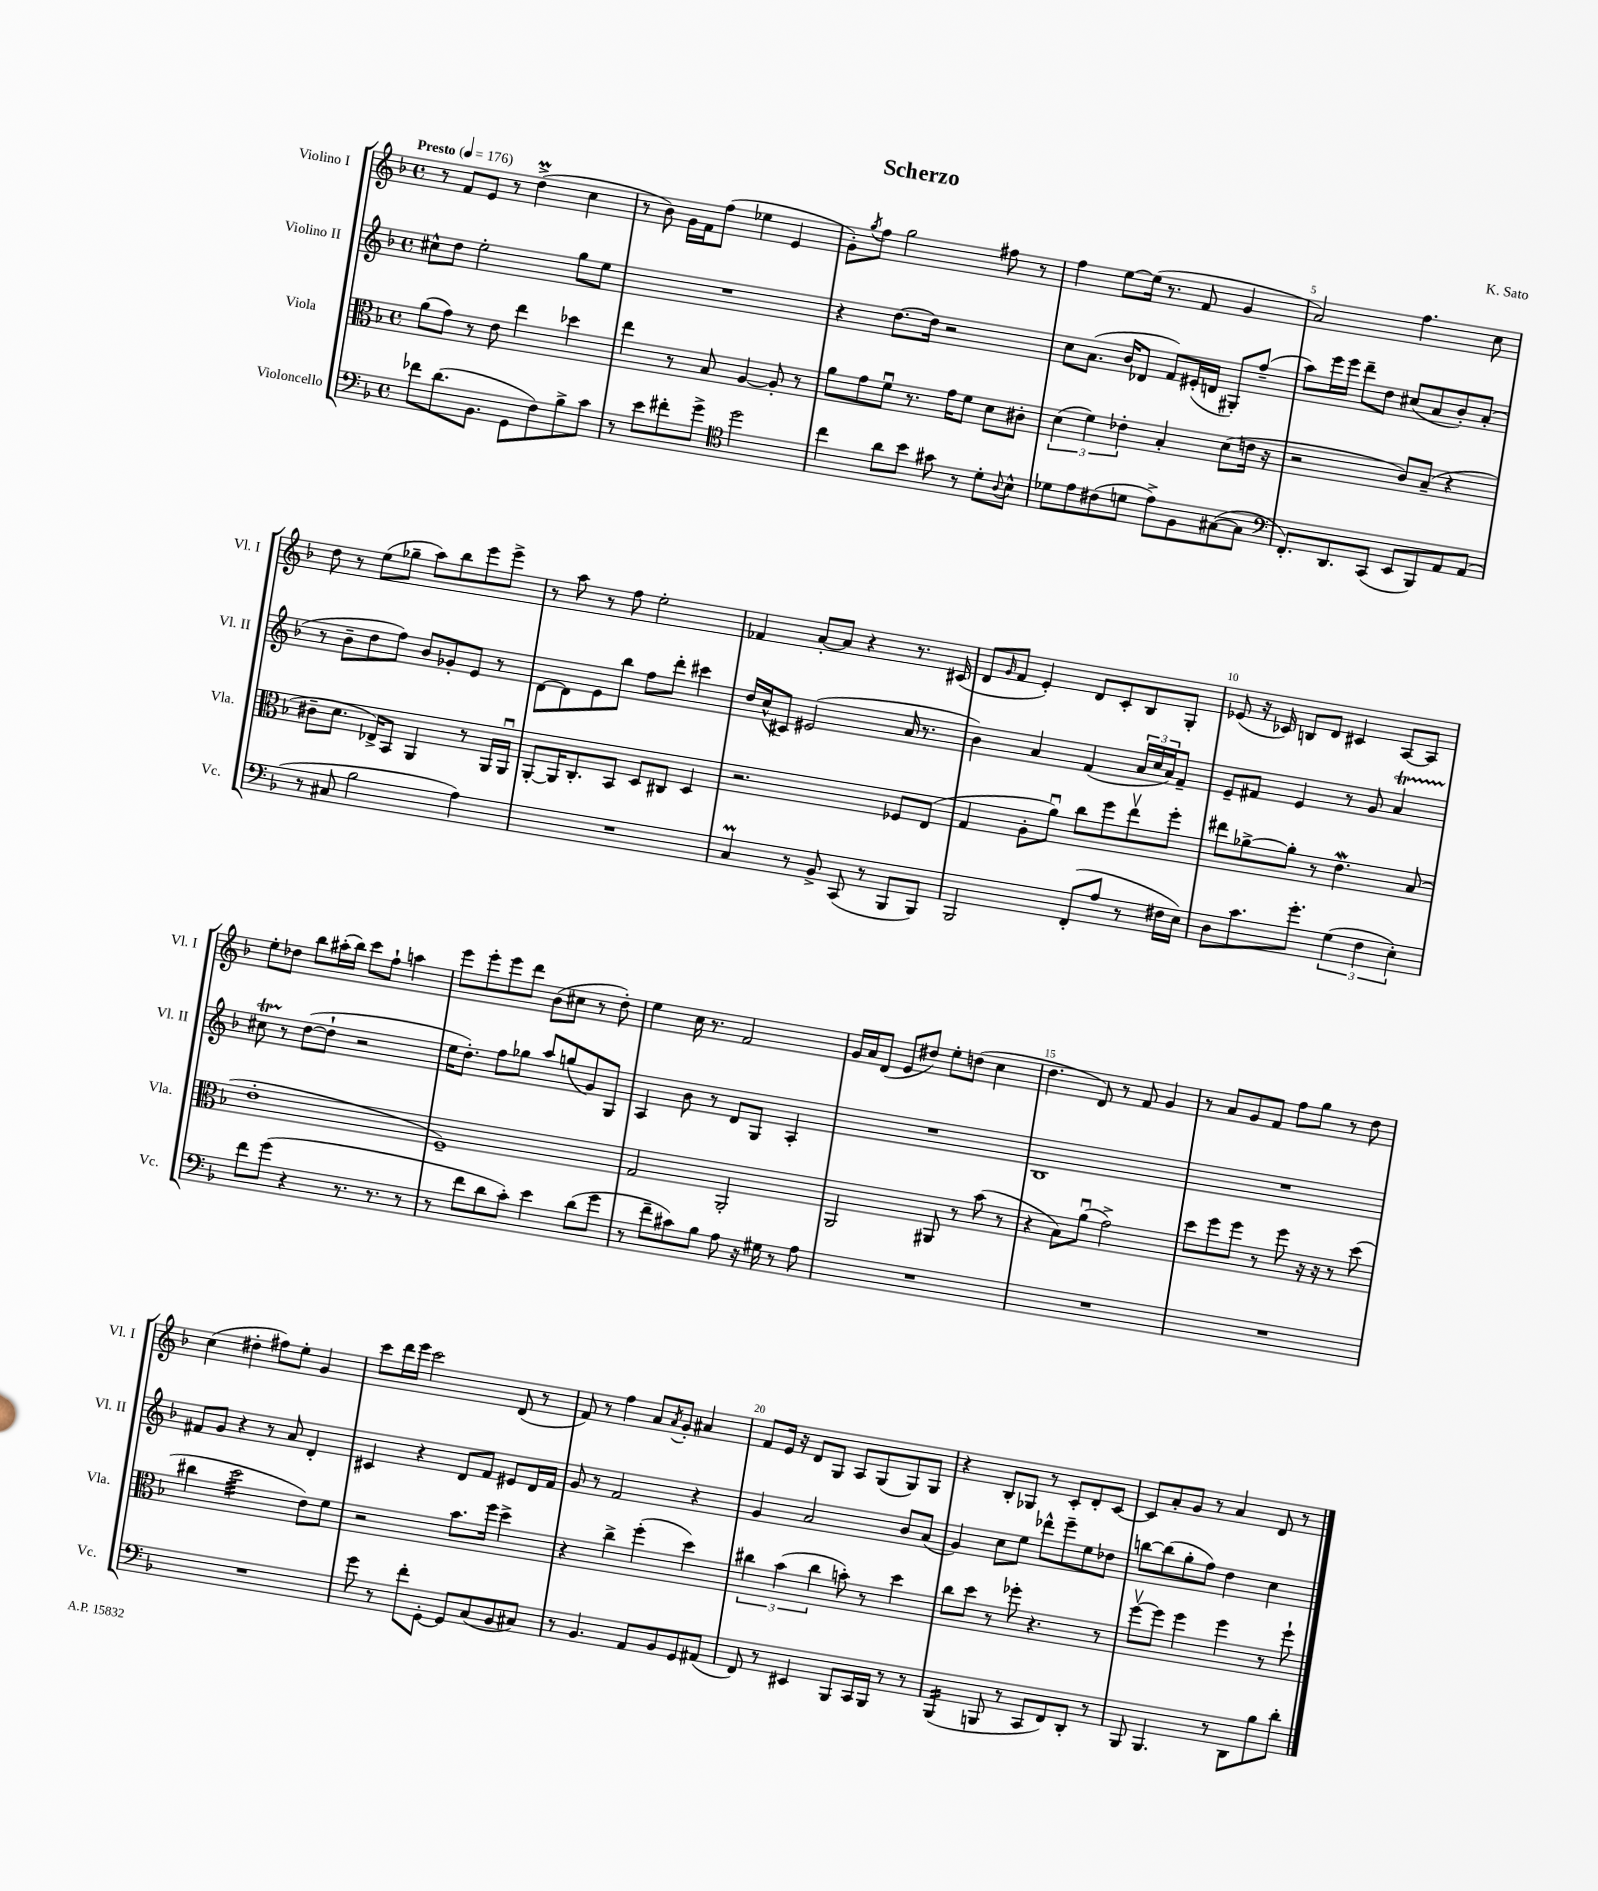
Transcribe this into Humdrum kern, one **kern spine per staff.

**kern	**kern	**kern	**kern
*staff4	*staff3	*staff2	*staff1
*clefF4	*clefC3	*clefG2	*clefG2
*k[b-]	*k[b-]	*k[b-]	*k[b-]
*M4/4	*M4/4	*M4/4	*M4/4
*met(c)	*met(c)	*met(c)	*met(c)
*MM176	*MM176	*MM176	*MM176
8f-	(8a	8cc#^^	8r
(8.d	8g)	8dd	8f
.	8r	2ee'	8e
8.BB-	.	.	.
.	8e	.	8r
8GG	4ee	.	(4dd^
8F)	.	.	.
8B-^	4dd-	8gg	4cc
8c	.	8ee	.
=	=	=	=
8r	4ee	1r	8r
8e	.	.	8b-)
8f#'	8r	.	16g
.	.	.	16f
8g^	8B-	.	(8ff
*clefC4	*	*	*
2dd	[4A	.	4ee-
.	8A']	.	4e
.	8r	.	.
=	=	=	=
4cc	8a	4r	8g')
.	.	.	8qgg
.	8g	.	8ff
8a	8fu	[8.dd	2gg
8b-	8.r	.	.
.	.	16dd]	.
8g#	.	2r	.
.	16g	.	.
8r	8f	.	.
8d'	8d	.	8ff#
8qqA	.	.	.
8B-^^	8c#'	.	8r
=	=	=	=
8d-	(6d	8cc	4ff
8e	.	(8.a	.
.	6f)	.	.
(8c#	.	.	[8ee
.	.	16b-	.
.	6e-'	.	.
8d	.	8d-	(16ee]
.	.	.	8.r
8e^)	4B-'	8f)	.
8F	.	(16e#'	8f
.	.	16d	.
([8G#	(8d	8G#')	4g
8G#]	16e	(8ff~	.
.	16r	.	.
=	=	=	=
*clefF4	*	*	*
8.FF')	2r	8aa)	2a)
.	.	16eee	.
8.DD	.	16eee	.
.	.	8ddd~	.
(8CC	.	8dd	.
8EE	8c)	(8cc#	4.ff
8BBB-)	(8B-~	8a	.
8AA	4r	8b-')	.
(8AA	.	(8a'	8cc
=	=	=	=
8r	8c#~	8r	8dd
8C#	8.d	8b-~	8r
2B-	.	8dd	(8ee
.	16E-^)	.	.
.	8BB-	8ff)	8gg-~
.	4AA	8b-	8aa)
.	.	8g-'	8bb-
4A)	8r	8e	8eee
.	16AA	8r	8eee^
.	16AAu	.	.
=	=	=	=
1r	[8AA'	[8d	8r
.	16AA]	8d]	8aa
.	8.C'	.	.
.	.	8e	8r
.	8BB-	8bb-	8ff
.	8D	8ff	2ee'
.	8C#	8ddd'	.
.	4D	4ccc#	.
=	=	=	=
4C	2.r	16dd	4f-
.	.	(16cc^^	.
.	.	8c#)	.
8r	.	(2e#	[8a'
8BB-^	.	.	8a]
(8CC	.	.	4r
8r	.	.	.
8BBB-	8F-	16a	8.r
.	.	8.r	.
8BBB-)	(8E	.	.
.	.	.	(16c#
=	=	=	=
2BBB-	4G	4b-)	8d
.	.	.	16qqg
.	.	.	8f
.	8A'	4a	4e')
.	8au)	.	.
(8FF'	8cc	(4f	8d
8A	8ff	.	8c'
8r	8eev	24a	8B-
.	.	24cc	.
.	.	24a)	.
16F#	8ff'	8f~	8G'
16E)	.	.	.
=	=	=	=
8D	8ee#	8e~	(8e-
8.c	[8a-^	8f#	16r
.	.	.	16c-)
.	8a-']	4e	8B
8.g'	.	.	.
.	8r	.	8d
(6G	4.e	8r	4c#
.	.	8g	.
6F	.	.	.
.	.	4a	[8A
6E')	.	.	.
.	(8B-	.	8A]
=	=	=	=
8f	1e'	8cc#	8ee'
(8g	.	8r	8dd-
4r	.	([8dd	8bb-
.	.	8dd`]	(16aa#'
.	.	.	16bb-)
8.r	.	2r	8ccc
.	.	.	8ff`
8.r	.	.	.
.	.	.	4aa
8r	.	.	.
=	=	=	=
8r	1F~)	16ee	8eee
.	.	8.dd')	.
8f	.	.	8eee'
8d	.	8ff	8eee
8c')	.	8gg-	8ddd
4e	.	8aa	(8b-
.	.	(8gg	8cc#
(8d	.	8g)	8r
8g	.	8G	8dd')
=	=	=	=
8r	2G	4A	4ee
8f~	.	.	.
8c#)	.	8b-	16cc
.	.	.	8.r
8B-	.	8r	.
8A	2AA'	8d	2f
16r	.	8G	.
16G#	.	.	.
8r	.	4A'	.
8A	.	.	.
=	=	=	=
1r	2AA	1r	16g
.	.	.	16a
.	.	.	(8d
.	.	.	8e
.	.	.	8dd#)
.	8AA#	.	8ee'
.	8r	.	(8dd
.	(8b-	.	4cc
.	8r	.	.
=	=	=	=
1r	4r	1B-	4.dd
.	8B-)	.	.
.	(8au	.	8d)
.	2g^)	.	8r
.	.	.	8f
.	.	.	4g
=	=	=	=
1r	8dd	1r	8r
.	8ff	.	8a
.	8ff	.	8g
.	8r	.	8f
.	8ff	.	8ff
.	16r	.	8gg
.	16r	.	.
.	8r	.	8r
.	(8dd	.	8dd
=	=	=	=
1r	4cc#	8f#	(4cc
.	.	8g	.
.	2dd	4r	4dd#'
.	.	8r	8ff#)
.	.	8a	8ee'
.	8e)	4d'	4g
.	8f	.	.
=	=	=	=
8g	2r	4c#	8ccc
8r	.	.	16ddd
.	.	.	16eee
8f'	.	4r	2ccc
[8GG'	.	.	.
8GG]	8.b-	8d	.
(8C	.	8f	.
.	16ff	.	.
8BB-	4dd^	8e#	(8d
8C#)	.	16d	8r
.	.	16f	.
=	=	=	=
8r	4r	8g	8f)
4.BB-	.	8r	8r
.	4cc^	2f	4ff
8AA	(4ff'	.	8a
.	.	.	8qa
8BB-	.	.	8g'
8GG	4dd)	4r	4a#
(8AA#	.	.	.
=	=	=	=
8FF)	6cc#	4g	8f
8r	.	.	16e
.	(6b-	.	.
.	.	.	16r
4EE#	.	2a	8d
.	6cc#	.	.
.	.	.	8G
8BBB-	8b')	.	8A
16CC	8r	.	(8G
16BBB-	.	.	.
8r	4dd	8b-	8G)
8r	.	(8a	8G
=	=	=	=
(4BBB-	8cc	4g)	4r
.	8dd	.	.
8BBB	8r	8cc	8B-'
8r	8ff-'	8ee	8G-
8CC	4.r	8ddd-^^	8r
8FF)	.	8eee~	8c'
8DD'	.	8ee	8d'
8r	8r	8dd-	[8c
=	=	=	=
8BBB-	[8ffv	[8bb	8c]
4.BBB-	8ff]	(8bb]	8a'
.	4ff	8gg'	8g
.	.	8ff)	8r
8r	4ff	4dd	4a
8DD	.	.	.
8B-	8r	4cc	8d
8d'	8ff`	.	8r
==	==	==	==
*-	*-	*-	*-
